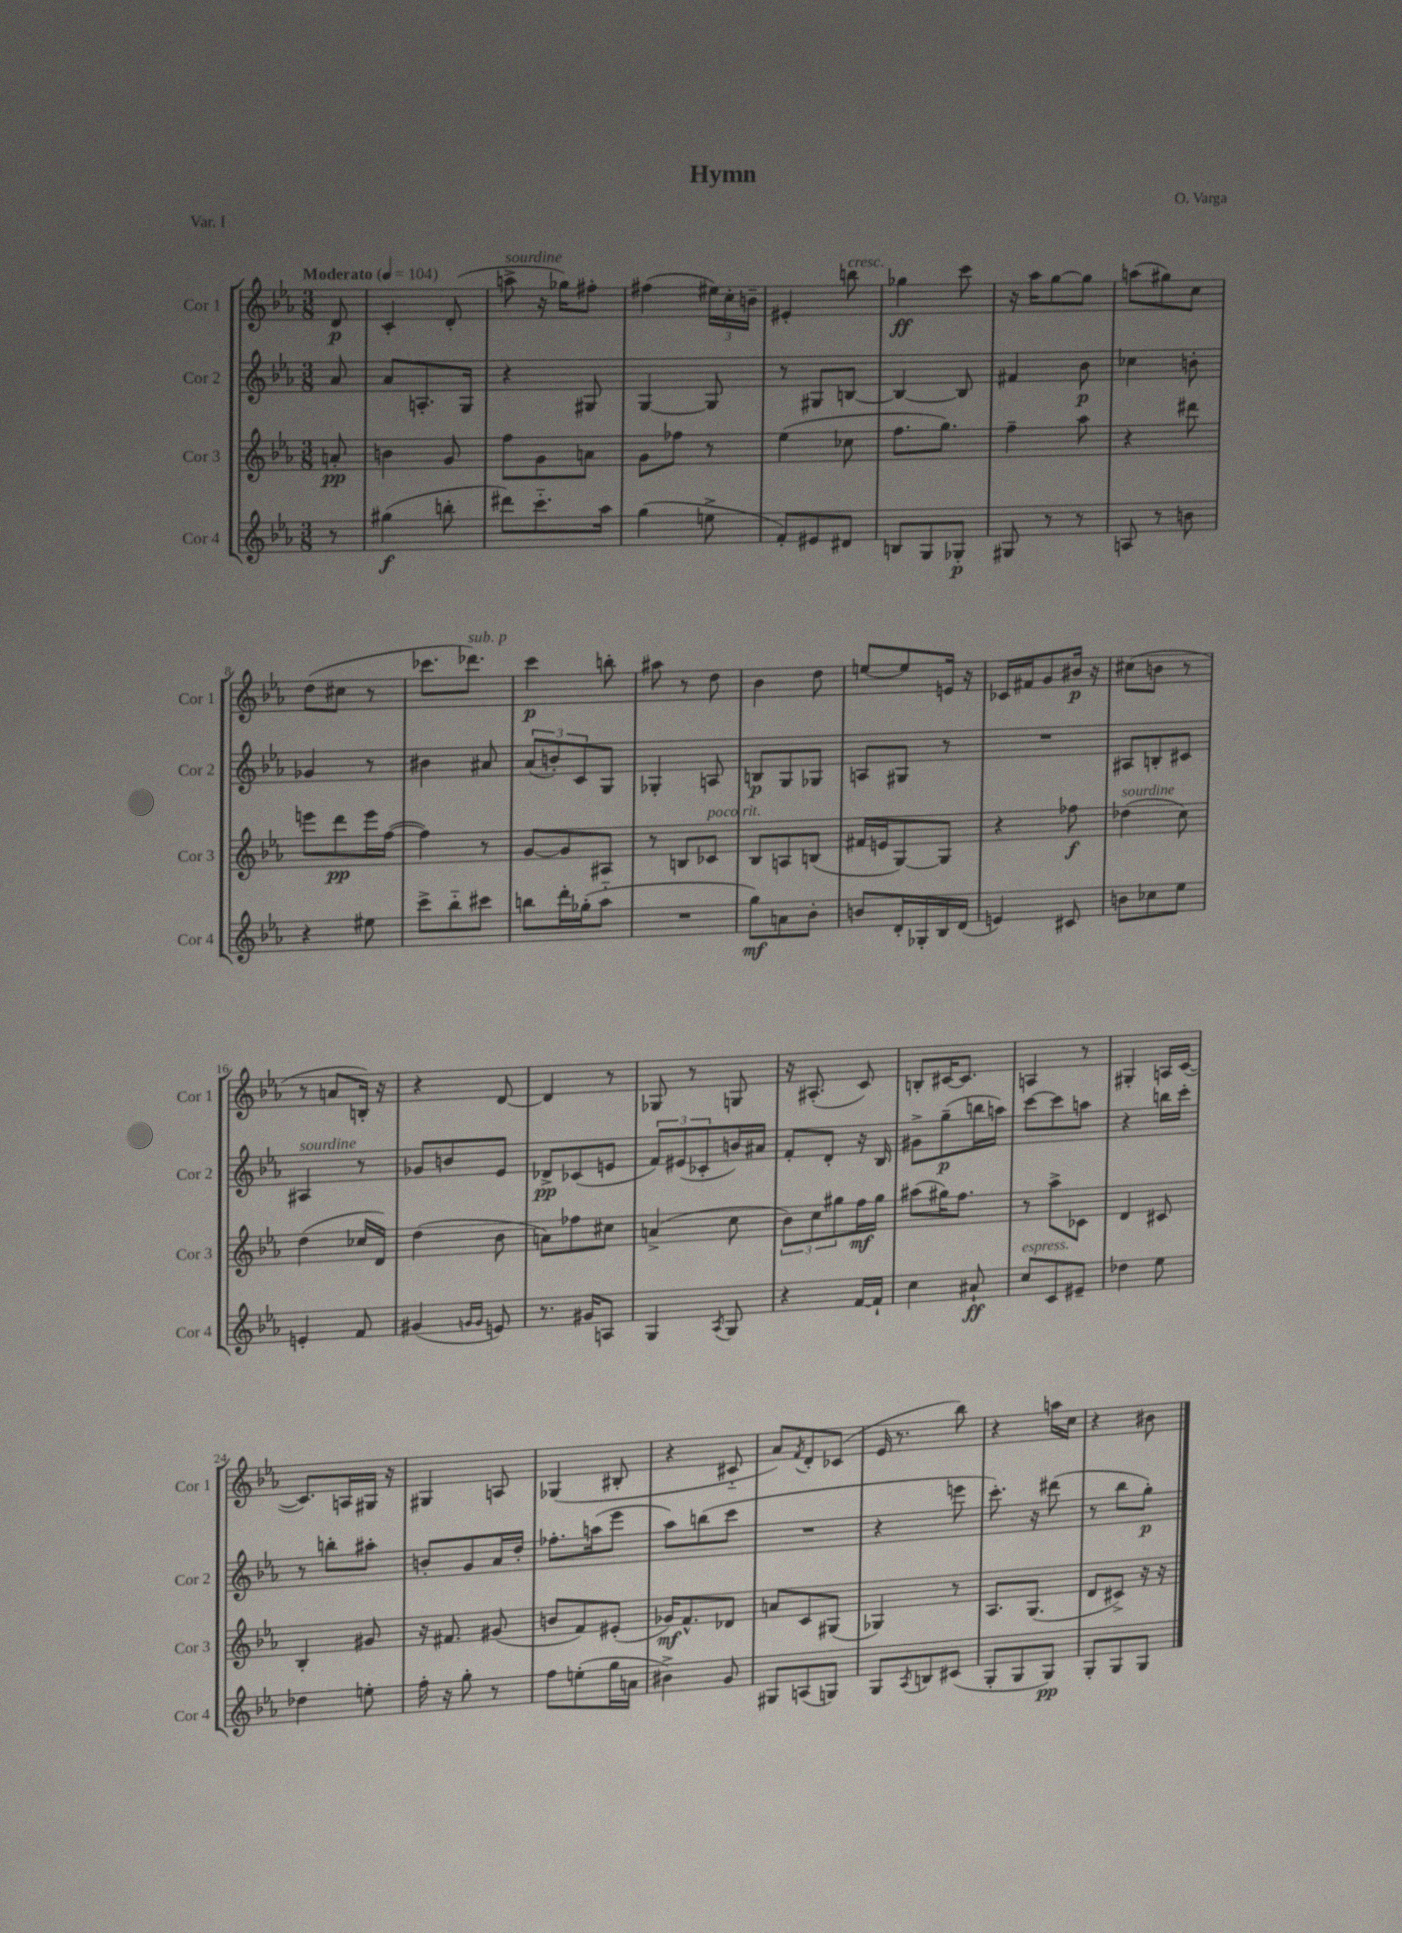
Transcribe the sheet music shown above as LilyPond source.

\header { title = "Hymn" composer = "O. Varga" piece = "Var. I" }
<<
\new StaffGroup <<
\new Staff = "s0" \with { instrumentName = "Cor 1" shortInstrumentName = "Cor 1" } {
    \clef treble \key ees \major \numericTimeSignature \time 3/8 \partial 8 \tempo "Moderato" 4 = 104
    d'8\p |
    c'4-. d'8-.( |
    a''8->^\markup { \italic "sourdine" } r16 ges''16) fis''8-. |
    fis''4( \tuplet 3/2 { eis''16) c''16-. b'16-- } |
    eis'4-. b''8^\markup { \italic "cresc." } |
    ges''4\ff c'''8 |
    r16 aes''16 g''8~ g''8 |
    a''8( gis''8) c''8 |
    d''8( cis''8 r8 |
    ces'''8. des'''8.^\markup { \italic "sub. p" }) |
    c'''4\p b''8-. |
    ais''8 r8 d''8 |
    bes'4 d''8 |
    e''8~ e''8 e'16 r16 |
    ces'16 fis'16 g'8 bis'16\p r16 |
    cis''8( b'8 r8 |
    r8 a'8 b16-.) r16 |
    r4 d'8~ |
    d'4 r8 |
    ges8 r8 g8 |
    r16 ais8.-.( c'8) |
    b8-. cis'16~ cis'8. |
    a4 r8 |
    gis4-. a16 c'16~( |
    c'8.) a16 gis16 r16 |
    gis4 a8 |
    ges4( bis8-. |
    r4 cis'8-_ |
    aes'8) \acciaccatura { f'8 } d'8-. ces'8( |
    ees'16 r8. bes''8) |
    r4 a''16 c''16 |
    r4 bis'8 \bar "|." |
}
\new Staff = "s1" \with { instrumentName = "Cor 2" shortInstrumentName = "Cor 2" } {
    \clef treble \key ees \major \numericTimeSignature \time 3/8 \partial 8
    aes'8 |
    aes'8 a8.-. g16 |
    r4 gis8 |
    g4~ g8 |
    r8 gis8 b8~ |
    b4~ b8 |
    fis'4 bes'8\p |
    ces''4 b'8-. |
    ges'4 r8 |
    bis'4 ais'8 |
    \tuplet 3/2 { aes'8( b'8-.) c'8 } g8 |
    ges4-. a8 |
    b8\p g8 ges8 |
    a8 gis8 r8 |
    R4. |
    ais8 b8-. cis'8 |
    ais4^\markup { \italic "sourdine" } r8 |
    ges'8 b'8 ees'8 |
    des'8->\pp ces'8( e'8 |
    \tuplet 3/2 { f'8) eis'8( ces'8-. } b'16) ais'16 |
    f'8-. d'8-. r16 bes16 |
    gis'8-> g''8--\p( b''16 a''16) |
    c'''8~ c'''8 a''8 |
    r4 b''16 c'''16-. |
    r8 b''8-. ais''8-. |
    b'8-. g'8 aes'16 d''16-. |
    fes''8.-. a''16( ees'''8 |
    aes''8) b''8( c'''8 |
    R4. |
    r4 e'''8 |
    c'''8.-.) r16 dis'''8( |
    r8 bes''8 g''8-.\p) \bar "|." |
}
\new Staff = "s2" \with { instrumentName = "Cor 3" shortInstrumentName = "Cor 3" } {
    \clef treble \key ees \major \numericTimeSignature \time 3/8 \partial 8
    a'8-.\pp |
    b'4 g'8 |
    f''8 g'8 a'8 |
    g'8 fes''8 r8 |
    ees''4( ces''8 |
    f''8. g''8.) |
    f''4-- aes''8 |
    r4 dis'''8 |
    e'''8 d'''8\pp e'''16 f''16~( |
    f''4) r8 |
    g'8~ g'8 ais8 |
    r8 b8 ces'8^\markup { \italic "poco rit." } |
    bes8 a8 b8( |
    fis'16 e'16 g8~) g8 |
    r4 fes''8\f |
    des''4^\markup { \italic "sourdine" }( c''8) |
    d''4( ces''16 d'16) |
    d''4( bes'8 |
    a'8) fes''8 cis''8 |
    a'4->( c''8 |
    \tuplet 3/2 { bes'8) c''8 gis''8 } f''16\mf gis''16 |
    ais''8( gis''16) f''8. |
    r8 aes''8-> ces'8 |
    d'4 cis'8 |
    bes4-. gis'8 |
    r16 fis'8. gis'8( |
    b'8 f'8) eis'8-.( |
    ges'16\mf) f'8.-^ des'8 |
    a'8 c'8 gis8( |
    ges4) r8 |
    aes8. g8.( |
    d'8 cis'8->) r16 r16 \bar "|." |
}
\new Staff = "s3" \with { instrumentName = "Cor 4" shortInstrumentName = "Cor 4" } {
    \clef treble \key ees \major \numericTimeSignature \time 3/8 \partial 8
    r8 |
    gis''4\f( b''8-. |
    dis'''8) c'''8.-_ aes''16 |
    g''4( e''8-> |
    f'8-.) eis'8 dis'8 |
    b8 g8 ges8-.\p |
    gis8 r8 r8 |
    a8 r8 b'8 |
    r4 eis''8 |
    c'''8-> bes''8-_ cis'''8 |
    b''8 d'''16-. ges''16-.( aes''8-_ |
    R4. |
    g''8\mf) a'8 bes'8-. |
    b'8 d'16-. ges16-. bes16 d'16( |
    e'4) cis'8 |
    b'8 ces''8 ees''8 |
    e'4-. f'8 |
    gis'4( \grace { g'16 g'16 } e'8) |
    r8. gis'16 a8 |
    g4 \acciaccatura { aes8 } g8 |
    r4 f'16~ f'16-! |
    c''4 ais'8-!\ff |
    c''8^\markup { \italic "espress." } c'8 eis'8-- |
    des''4 ees''8 |
    des''4 e''8-. |
    f''16-. r16 g''8-. r8 |
    f''8 e''8-.( g''16 a'16 |
    bis'4->) g'8 |
    gis8 a8( g8) |
    g8 \acciaccatura { aes8 } b8 cis'8( |
    g8-. g8 g8\pp) |
    g8-. g8 g8 \bar "|." |
}
>>
>>
